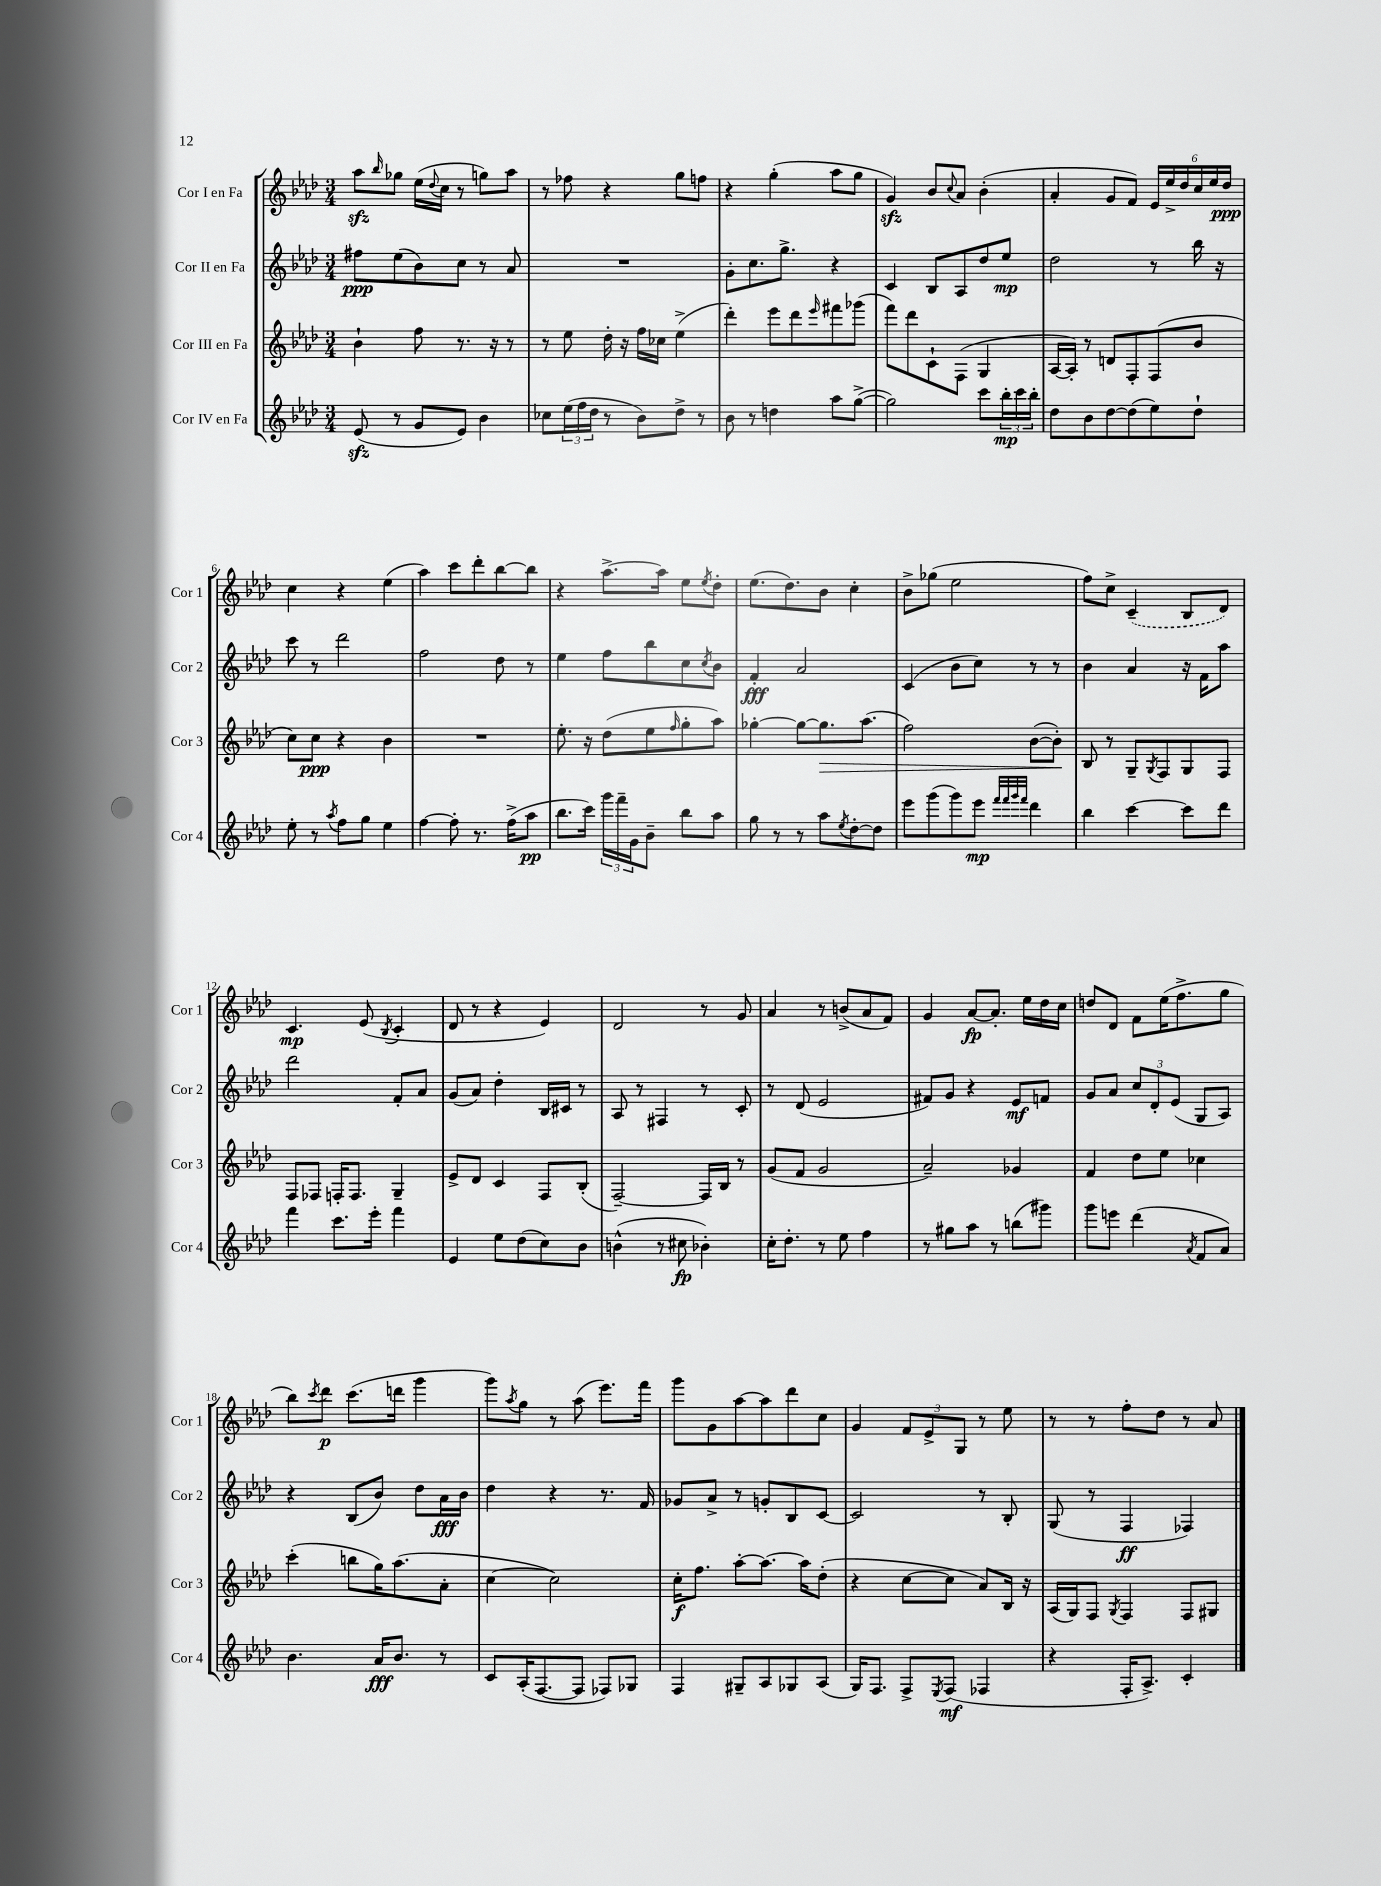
<<
\new StaffGroup <<
\new Staff = "s0" \with { instrumentName = "Cor I en Fa" shortInstrumentName = "Cor 1" } {
    \clef treble \key aes \major \numericTimeSignature \time 3/4
    aes''8\sfz \grace { bes''16 } ges''8 ees''16( \appoggiatura { des''8 } c''16 r8 g''8) aes''8 |
    r8 fes''8 r4 g''8 f''8 |
    r4 g''4-.( aes''8 g''8 |
    g'4\sfz) bes'8 \appoggiatura { c''8 } aes'8 bes'4-.( |
    aes'4-. g'8 f'8) \tuplet 6/4 { ees'16 ees''16-> des''16 c''16 ees''16 des''16\ppp } |
    c''4 r4 ees''4( |
    aes''4) c'''8 des'''8-. bes''8~ bes''8 |
    r4 aes''8.~-> aes''16 ees''8 \acciaccatura { ees''8 } des''8-. |
    ees''8.( des''8.) bes'8 c''4-. |
    bes'8-> ges''8( ees''2 |
    f''8) c''8-> \once \slurDashed c'4--( bes8 des'8) |
    c'4.\mp ees'8( \acciaccatura { bes8 } c'4-. |
    des'8 r8 r4 ees'4) |
    des'2 r8 g'8 |
    aes'4 r8 b'8->( aes'8 f'8) |
    g'4 aes'8~\fp aes'8.-. ees''16 des''16 c''16 |
    d''8 des'8 f'8 ees''16( f''8.-> g''8 |
    bes''8) \acciaccatura { c'''8 } des'''8\p c'''8.( d'''16 g'''4 |
    g'''8) \acciaccatura { aes''8 } g''8 r8 aes''8( ees'''8.) f'''16 |
    g'''8 g'8 aes''8~ aes''8 des'''8 c''8 |
    g'4 \tuplet 3/2 { f'8 ees'8-> g8 } r8 ees''8 |
    r8 r8 f''8-. des''8 r8 aes'8 \bar "|." |
}
\new Staff = "s1" \with { instrumentName = "Cor II en Fa" shortInstrumentName = "Cor 2" } {
    \clef treble \key aes \major \numericTimeSignature \time 3/4
    fis''8\ppp ees''8( bes'8) c''8 r8 aes'8 |
    R2. |
    g'8-. c''8. g''8.-> r4 |
    c'4 bes8 aes8 des''8 ees''8\mp |
    des''2 r8 bes''16 r16 |
    c'''8 r8 des'''2 |
    f''2 des''8 r8 |
    ees''4 f''8 bes''8 c''8 \acciaccatura { c''8 } bes'8 |
    f'4-.\fff aes'2 |
    c'4( bes'8 c''8) r8 r8 |
    bes'4 aes'4 r16 f'16 aes''8 |
    des'''2 f'8-. aes'8 |
    g'8( aes'8) des''4-. bes16 cis'16 r8 |
    aes8 r8 fis4 r8 c'8-. |
    r8 des'8( ees'2 |
    fis'8) g'8 r4 ees'8\mf f'8 |
    g'8 aes'8 \tuplet 3/2 { c''8 des'8-. ees'8( } g8 aes8) |
    r4 bes8( bes'8) des''8 aes'16\fff bes'16 |
    des''4 r4 r8. f'16 |
    ges'8 aes'8-> r8 g'8-. bes8 c'8~ |
    c'2 r8 bes8-. |
    g8( r8 f4\ff fes4) \bar "|." |
}
\new Staff = "s2" \with { instrumentName = "Cor III en Fa" shortInstrumentName = "Cor 3" } {
    \clef treble \key aes \major \numericTimeSignature \time 3/4
    bes'4-! f''8 r8. r16 r8 |
    r8 ees''8 des''16-. r16 f''16 ces''16 ees''4->( |
    des'''4-.) ees'''8 des'''8 \grace { ees'''16 } fis'''8 ges'''8( |
    f'''8) des'''8 c'8-! f8( g4 |
    aes16~ aes16-.) r8 d'8 f8-. f8( bes'8 |
    c''8) c''8\ppp r4 bes'4 |
    R2. |
    ees''8.-. r16 des''8( ees''8 \grace { f''16 } g''8-. aes''8) |
    ges''4~-. ges''8~ ges''8.\> aes''8.( |
    f''2) bes'8~( bes'8-.\!) |
    bes8 r8 g8-- \acciaccatura { g8 } f8 g8 f8 |
    f8 fes8 f16-. f8. g4-- |
    ees'8-> des'8 c'4 f8 bes8-.( |
    f2~--) f16 bes16 r8 |
    g'8( f'8 g'2 |
    aes'2--) ges'4 |
    f'4 des''8 ees''8 ces''4 |
    c'''4-.( b''8 g''16) aes''8.( aes'8-. |
    c''4~ c''2) |
    c''16-.\f f''8. aes''8~-. aes''8.~ aes''16 des''8-.( |
    r4 c''8~ c''8 aes'8) bes16 r16 |
    aes16( g16) f8 \acciaccatura { g8 } f4 f8 gis8 \bar "|." |
}
\new Staff = "s3" \with { instrumentName = "Cor IV en Fa" shortInstrumentName = "Cor 4" } {
    \clef treble \key aes \major \numericTimeSignature \time 3/4
    ees'8\sfz( r8 g'8 ees'8) bes'4 |
    ces''8 \tuplet 3/2 { ees''16( f''16 des''16 } r8 bes'8) des''8-> r8 |
    bes'8 r8 d''4 aes''8 g''8~->( |
    g''2) c'''8 \tuplet 3/2 { bes''16-.\mp c'''16 bes''16-. } |
    des''8 bes'8 des''8~ des''8( ees''8) des''8-! |
    ees''8-. r8 \acciaccatura { aes''8 } f''8 g''8 ees''4 |
    f''4~ f''8-. r8. f''16->( aes''8\pp |
    bes''8. c'''16) \tuplet 3/2 { g'''16 f'''16-- g'16 } bes'8-- bes''8 aes''8 |
    g''8 r8 r8 aes''8 \acciaccatura { ees''8 } des''8~-. des''8 |
    ees'''8 g'''8( g'''8) ees'''8\mp \grace { f'''32 f'''32 g'''32 f'''32 } des'''4 |
    bes''4 c'''4~ c'''8 des'''8 |
    f'''4 c'''8. ees'''16-. f'''4 |
    ees'4 ees''8 des''8( c''8) bes'8 |
    b'4-^( r8 cis''8\fp bes'4-.) |
    c''16-. des''8.-. r8 ees''8 f''4 |
    r8 gis''8 aes''8 r8 b''8( gis'''8) |
    g'''8 e'''8 des'''4( \acciaccatura { aes'8 } f'8 aes'8) |
    bes'4. aes'16\fff bes'8. r8 |
    c'8 aes16-.( f8.~ f8 fes8) ges8 |
    f4 gis8-- aes8 ges8 aes8( |
    g16) f8. f8-> \acciaccatura { ees8 } f8\mf( fes4 |
    r4 f16-. aes8.->) c'4-. \bar "|." |
}
>>
>>
